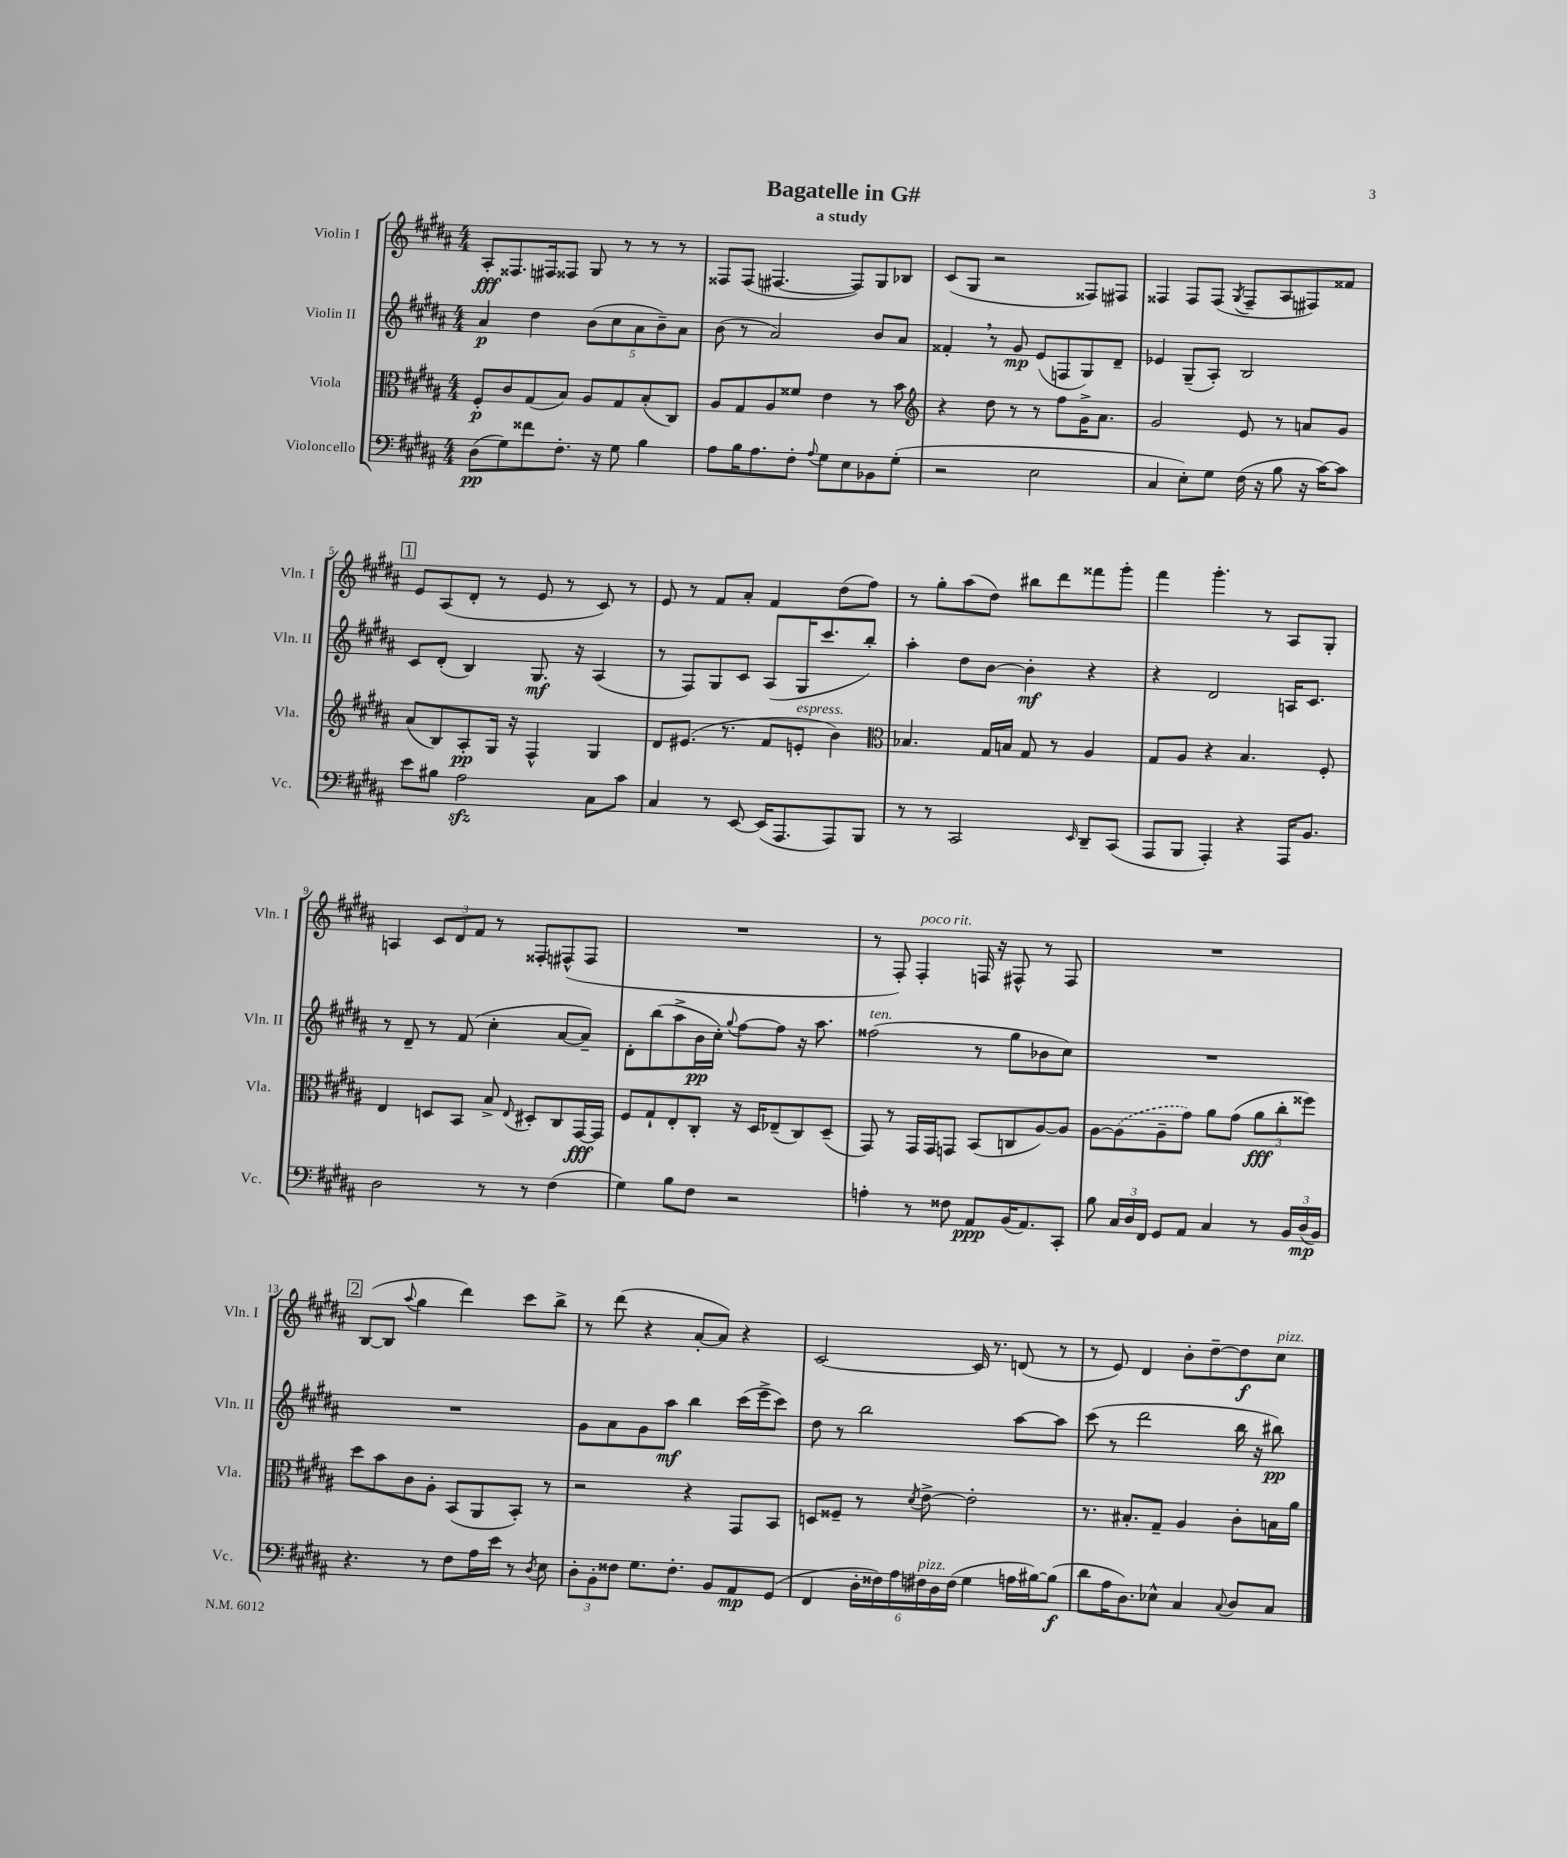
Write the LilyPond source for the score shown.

\header { title = "Bagatelle in G#" subtitle = "a study" }
<<
\new StaffGroup <<
\new Staff = "s0" \with { instrumentName = "Violin I" shortInstrumentName = "Vln. I" } {
    \clef treble \key b \major \numericTimeSignature \time 4/4
    \autoBeamOff ais8[-.\fff fisis8. fis16 fisis8] gis8 r8 r8 r8 |
    fisis8[ fisis8]( fis4.~ fis8[) gis8 bes8] |
    cis'8[( gis8] r2 fisis8[) fis8] |
    fisis4 fisis8[ fisis8]( \acciaccatura { gis8 } fisis8[-- ais8 fis8) fisis'8] |
    \mark \markup { \box "1" } e'8[ ais8( dis'8]-. r8 e'8 r8 cis'8) r8 |
    e'8 r8 fis'8[ ais'8]-. fis'4 dis''8[( fis''8]) |
    r8 gis''8[-. ais''8( dis''8]) bis''8[ dis'''8 fisis'''8 gis'''8]-. |
    fis'''4 gis'''4.-. r8 ais8[ gis8]-. |
    a4 \tuplet 3/2 { cis'8[ dis'8 fis'8] } r8 fisis8[-. fis8-^( fis8] |
    R1 |
    r8 fis8-.) fis4-.^\markup { \italic "poco rit." } f16 r16 fis8-^ r8 fis8 |
    R1 |
    \mark \markup { \box "2" } b8[~( b8] \appoggiatura { ais''8 } gis''4 dis'''4) cis'''8[ b''8]-> |
    r8 dis'''8( r4 ais'8[~-. ais'8]) r4 |
    cis'2~ cis'16 r8. d'8( r8 |
    r8 e'8) dis'4 b'8[-. dis''8~-- dis''8\f cis''8]^\markup { \italic "pizz." } \bar "|." |
}
\new Staff = "s1" \with { instrumentName = "Violin II" shortInstrumentName = "Vln. II" } {
    \clef treble \key b \major \numericTimeSignature \time 4/4
    \autoBeamOff ais'4\p dis''4 \tuplet 5/4 { b'8[( cis''8 ais'8 b'8--) ais'8] } |
    b'8( r8 ais'2) b'8[ ais'8] |
    fisis'4-. \breathe r8 gis'8\mp e'8[( f8 gis8) dis'8]-- |
    ees'4 gis8[--( ais8]-.) b2 |
    \mark \markup { \box "1" } cis'8[ dis'8]-.( b4) gis8.\mf r16 ais4( |
    r8 fis8[) gis8 cis'8] ais8[( gis16 cis'''8. b''8]-.) |
    ais''4-. dis''8[ b'8]~ b'4-.\mf r4 |
    r4 dis'2 a16[ cis'8.] |
    r8 dis'8-- r8 fis'8( cis''4-. ais'8[~ ais'8]--) |
    dis'8[-. b''8( ais''8-> b'16\pp cis''16]-.) \appoggiatura { gis''8 } fis''8[~ fis''8] r16 ais''8. |
    fisis''2^\markup { \italic "ten." }( r8 gis''8[ bes'8 cis''8]) |
    R1 |
    \mark \markup { \box "2" } R1 |
    gis'8[ ais'8 gis'8 ais''8]\mf b''4 cis'''16[( e'''16-> cis'''8]) |
    dis''8 r8 b''2 ais''8[~ ais''8] |
    cis'''8( r8 dis'''2 b''16 r16 bis''8\pp) \bar "|." |
}
\new Staff = "s2" \with { instrumentName = "Viola" shortInstrumentName = "Vla." } {
    \clef alto \key b \major \numericTimeSignature \time 4/4
    \autoBeamOff fis8[-.\p cis'8 gis8( b8]) ais8[ gis8 b8-.( cis8]) |
    ais8[ gis8 ais8 fisis'8] e'4 r8 b'8 |
    \clef treble r4 dis''8 r8 r8 fis''8[ gis'16-> ais'8.] |
    gis'2 e'8 r8 a'8[ gis'8] |
    \mark \markup { \box "1" } ais'8[( b8) ais8-.\pp gis16] r16 fis4-^ gis4 |
    dis'8[ eis'8.]( r8. fis'8[ e'8]-.^\markup { \italic "espress." } b'4) |
    \clef alto bes4. gis16[ b16] gis8 r8 ais4 |
    gis8[ ais8] r4 b4. fis8-. |
    e4 d8[ b,8] b8-> \appoggiatura { e8 } dis8[-. cis8 gis,16~\fff gis,16] |
    fis8[ gis8-! e8-. cis8]-. r16 dis16[ ees8--( cis8) dis8]--( |
    gis,8) r8 gis,16[ gis,16 g,8] b,8[( c8 ais8~) ais8] |
    ais8[~ \once \slurDashed ais8( ais8-- gis'8]) ais'8[ gis'8]( \tuplet 3/2 { ais'8[\fff cis''8-. fisis''8]) } |
    \mark \markup { \box "2" } dis''8[ b'8 cis'8 ais8]-. b,8[( ais,8 b,8]-.) r8 |
    r2 r4 gis,8[ b,8] |
    d8[ fisis8]-- r8 \acciaccatura { dis'8 } e'8~-> e'2-. |
    r8. bis8.[-. gis8]-- ais4 cis'8[-. b16 ais'16] \bar "|." |
}
\new Staff = "s3" \with { instrumentName = "Violoncello" shortInstrumentName = "Vc." } {
    \clef bass \key b \major \numericTimeSignature \time 4/4
    \autoBeamOff dis8[\pp( gis8) fisis'8 fis8.]-. r16 gis8 b4 |
    ais8[ b16 ais8. fis8]-. \appoggiatura { ais8 } gis8[ e8 bes,8 gis8]-.( |
    r2 e2 |
    cis4 e8[-.) gis8] fis16( r16 b8 r16 cis'16[~) cis'8] |
    \mark \markup { \box "1" } e'8[ bis8] ais2\sfz cis8[ cis'8] |
    cis4 r8 e,8~ e,16[( ais,,8. ais,,8) b,,8] |
    r8 r8 cis,2 \grace { e,16 } dis,8[-- cis,8]( |
    ais,,8[ b,,8] ais,,4-.) r4 ais,,16[ b,8.] |
    dis2 r8 r8 fis4( |
    gis4) b8[ fis8] r2 |
    a4-. r8 fisis8 ais,8[\ppp b,16( ais,8.) cis,8]-. |
    b8 \tuplet 3/2 { cis16[ dis16 fis,16] } gis,8[ ais,8] cis4 r8 \tuplet 3/2 { b,16[ dis16\mp( b,16]) } |
    \mark \markup { \box "2" } r4. r8 fis8[ ais16 e'16] r8 \acciaccatura { dis8 } e8 |
    \tuplet 3/2 { dis8[-. b,8-. fisis8] } gis8.[ fisis8.]-. b,8[ ais,8\mp gis,8]( |
    fis,4 \tuplet 6/4 { dis16[-. fisis16) ais16 fis16^\markup { \italic "pizz." } dis16 fis16]( } gis4 a16[ bis16~) bis8]\f( |
    dis'8[ ais16 dis8.) ees8]-^ cis4 \appoggiatura { cis8 } dis8[ cis8] \bar "|." |
}
>>
>>
